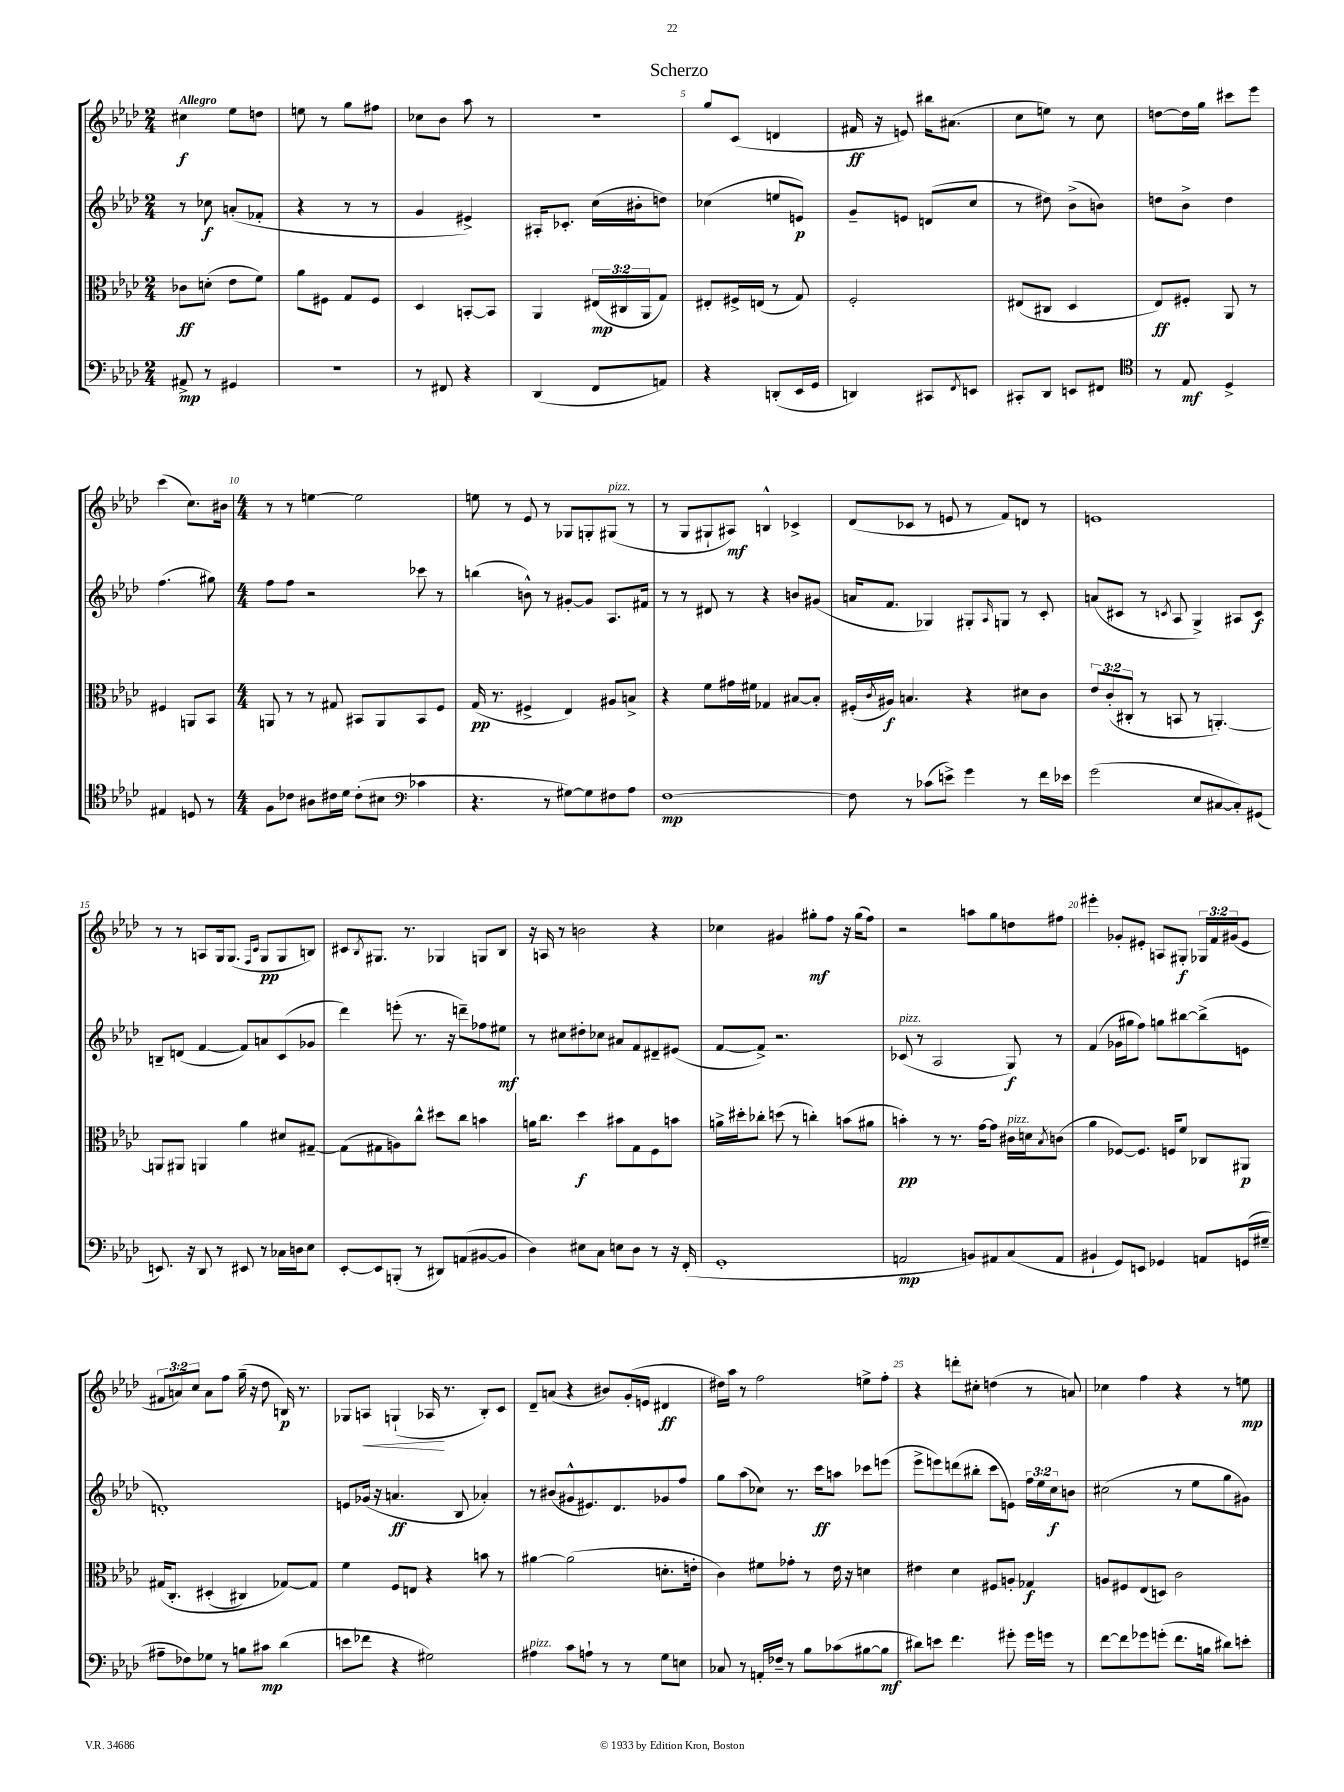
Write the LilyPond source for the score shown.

\header { title = "Scherzo" }
<<
\new StaffGroup <<
\new Staff = "s0" {
    \clef treble \key aes \major \numericTimeSignature \time 2/4 \override Staff.TupletNumber.text = #tuplet-number::calc-fraction-text \tempo "Allegro"
    cis''4\f ees''8 d''8 |
    e''8 r8 g''8 fis''8 |
    ces''8 bes'8 aes''8 r8 |
    R2 |
    g''8 c'8( d'4 |
    fis'16\ff r16 e'8) bis''16 ais'8.( |
    c''8 e''8) r8 c''8 |
    d''8~ d''16 g''16 cis'''8 ees'''8 |
    c'''4( c''8.) bis'16 |
    \numericTimeSignature \time 4/4 r8 r8 e''4~ e''2 |
    e''8 r8 ees'8 r8 ges8 g8-. gis8^\markup { \italic "pizz." }( r8 |
    r8 g8 gis8-! ais8\mf) b4-^ ces'4-> |
    des'8( ces'8 r8 e'8 r8 f'8) d'8 r8 |
    e'1 |
    r8 r8 a8 g16 g8.( \grace { f16 c'16 } g8\pp g8 b8) |
    cis'8 \acciaccatura { bes8 } gis8. r8. ges4 g8 bes8 |
    r16 a16 r8 b'2 r4 |
    ces''4 gis'4 gis''8-.\mf f''8 r16 gis''16( f''8) |
    r2 a''8 g''8 d''8 fis''8 |
    eis'''4-. ges'8-. eis'8-. a8 gis8-.\f \tuplet 3/2 { ges16 f'16 gis'16( } eis'8 |
    \tuplet 3/2 { fis'8 a'8) c''8 } a'8 f''8 g''16--( r16 des''8 b16\p) r8. |
    ges8 a8\< g4-!( aes16\! r8. bes8-.) c'8 |
    des'8-- a'8( r4 bis'8) g'16-.( e'16 dis'4\ff |
    dis''16) aes''16 r8 f''2 e''8-> f''8-. |
    r4 d'''8-. cis''8-. d''4( r8 a'8) |
    ces''4 f''4 r4 r8 e''8\mp \bar "|." |
}
\new Staff = "s1" {
    \clef treble \key aes \major \numericTimeSignature \time 2/4 \override Staff.TupletNumber.text = #tuplet-number::calc-fraction-text
    r8 ces''8\f a'8-.( fes'8-. |
    r4 r8 r8 |
    g'4 eis'4->) |
    ais16-. ces'8.-. c''16( bis'16-. d''8) |
    ces''4( e''8 e'8\p) |
    g'8-- e'8 d'8( c''8 |
    r8 dis''8) bes'8->( b'8) |
    d''8 bes'8-> d''4 |
    f''4.( gis''8) |
    \numericTimeSignature \time 4/4 f''8 f''8 r2 ces'''8 r8 |
    b''4( b'8-^) r8 gis'8~-. gis'8 aes8. fis'16 |
    r8 r8 dis'8 r8 r4 b'8 gis'8( |
    a'16 f'8. ges4) gis8-. \grace { aes16 } g8 r8 c'8-. |
    a'8( cis'8 r8 \acciaccatura { c'8 } aes8 g4->) ais8 c'8\f |
    b8-- d'8( f'4~ f'8) a'8 c'8( ges'8 |
    des'''4) e'''8-.( r8. r16 d'''8--) fes''8 eis''8\mf |
    r8 cis''8 dis''8-. ces''8 ais'8 f'8 dis'8-- eis'8( |
    f'8~ f'8->) r2. |
    ces'8^\markup { \italic "pizz." }( r8 aes2 g8\f) r8 |
    f'4( ges'16 gis''16 f''8) g''8 bis''8~ bis''8->( e'8 |
    d'1-.) |
    e'8 ges'16( r16 a'4.\ff bes8 aes'4-.) |
    r8 bis'8( gis'8-^ eis'8.) des'8. ges'8 f''8 |
    g''8 aes''8( ces''8) r8. c'''16\ff a''8 ces'''8 e'''8( |
    ees'''8-> e'''8) d'''8( bis''8-. c'''8 e'8) \tuplet 3/2 { f''16 ees''16 c''16\f } b'8 |
    cis''2( r8 ees''8 g''8 gis'8) \bar "|." |
}
\new Staff = "s2" {
    \clef alto \key aes \major \numericTimeSignature \time 2/4 \override Staff.TupletNumber.text = #tuplet-number::calc-fraction-text
    ces'8\ff d'8-.( ees'8 f'8) |
    aes'8 fis8 g8 fis8 |
    des4 b,8~-. b,8 |
    aes,4 \tuplet 3/2 { eis16\mp( cis16 aes,16 } g8) |
    eis8-. fis16-> e16( r8 g8) |
    f2-. |
    eis8( cis8 des4 |
    ees8\ff) fis8-. aes,8 r8 |
    fis4 a,8 bes,8 |
    \numericTimeSignature \time 4/4 a,8 r8 r8 gis8 bis,8 a,8 bis,8 f8 |
    g16\pp( r8. fis4-> ees4) ais8 b8-> |
    r4 f'8 gis'16 fis'16 ges4 bis8~ bis8-. |
    fis16-.( \acciaccatura { c'8 } ais16\f) b4. r4 dis'8 c'8 |
    \tuplet 3/2 { ees'8 c'8-.( cis8-. } r8 b,8 r8 a,4.~-.) |
    a,8 ais,8 a,4 aes'4 dis'8 gis8~-- |
    gis8( gis8 a8) c''8-^ dis''8 c''8 b'4 |
    a'16 c''8. des''4\f bis'8 g8 f8 b'8 |
    a'16-> dis''16-. ces''8-. d''8( r8 c''4-.) b'8( ais'8 |
    b'4-.\pp) r8 r8. g'16~ g'8 cis'16^\markup { \italic "pizz." } d'16 \acciaccatura { bes8 } c'8( |
    aes'4 fes8~) fes8. f16 f'8 ces8 ais,8\p |
    gis16\( c8.-. dis4-.( cis4) ges8~\) ges8 |
    f'4 f8 e8 r4 b'8 r8 |
    ais'4~ ais'2( d'8.-. e'16-. |
    c'4) fis'8 ges'8-. r8 ees'16 r16 d'4 |
    eis'4 des'4 fis8 a8-. ges4\f |
    a8 fis8 ees8( d8) c'2 \bar "|." |
}
\new Staff = "s3" {
    \clef bass \key aes \major \numericTimeSignature \time 2/4
    ais,8->\mp r8 gis,4 |
    r2 |
    r8 fis,8 r4 |
    des,4( f,8 a,8) |
    r4 d,8-.( ees,16 g,16 |
    d,4) cis,8 \acciaccatura { f,8 } e,8 |
    cis,8-. des,8 e,8 fis,8 |
    \clef tenor r8 ees8\mf des4-> |
    eis4 d8 r8 |
    \numericTimeSignature \time 4/4 f8 ces'8 ais8 cis'16 des'16 cis'8-.( bis8 ces'4 |
    \clef bass r4. r8 gis8~) gis8 fis8 aes8 |
    f1~\mp |
    f8 r8 ces'8( e'8->) g'4 r8 f'16 ees'16 |
    g'2( ees8 cis8~ cis8-.) gis,8( |
    e,8.) r16 des,8 r8 eis,8 r8 ces16 d16 ees8 |
    ees,8~-. ees,8 b,,8-.( r8 dis,8) a,8( bis,8~ bis,8 |
    des4) eis8 c8 e8 des8 r8 r16 f,16-.( |
    g,1-. |
    a,2\mp b,8) ais,8 c8( ais,8 |
    bis,4-! g,8) e,8 ges,4 a,8 g,16( gis16-- |
    ais8-- fes8) ges8 r8 b8 cis'8\mp des'4( |
    e'8 fes'8 r4 gis2) |
    ais4^\markup { \italic "pizz." } c'8 a8-! r8 r8 g8 e8 |
    ces8 r8 a,16-. fes16-- r8 bes8 ces'8( bis8~ bis8\mf |
    dis'8) e'8 f'4. gis'8-. gis'16 g'16 r8 |
    f'8~ f'8 ges'8 g'8-.( f'8. b16 dis'8) e'8-. \bar "|." |
}
>>
>>
\layout { \context { \Score \override BarNumber.break-visibility = ##(#f #t #t) barNumberVisibility = #(every-nth-bar-number-visible 5) } }
